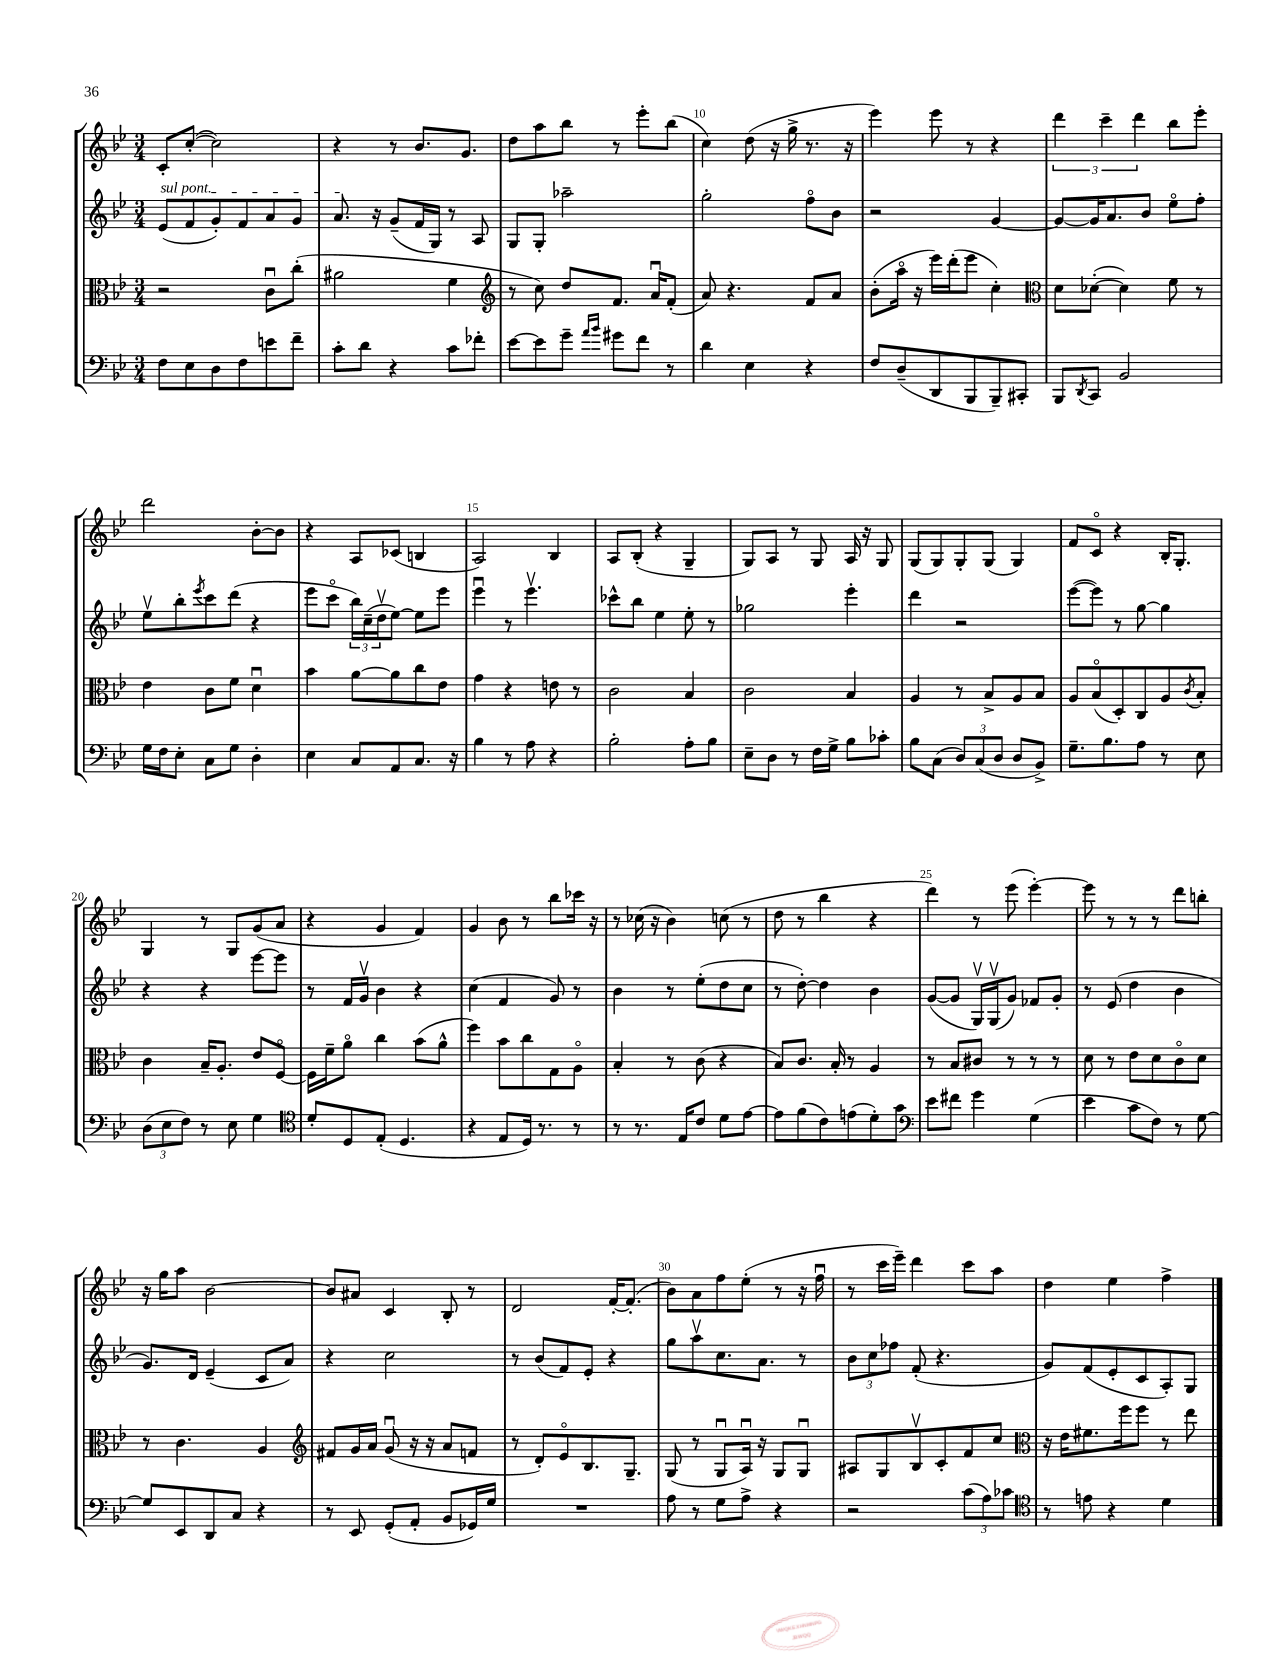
<<
\new StaffGroup <<
\new Staff = "s0" {
    \clef treble \key bes \major \numericTimeSignature \time 3/4
    c'8-. c''8~-.( c''2) |
    r4 r8 bes'8. g'8. |
    d''8 a''8 bes''8 r8 ees'''8-. bes''8( |
    c''4) d''8( r16 g''16-> r8. r16 |
    ees'''4) ees'''8 r8 r4 |
    \tuplet 3/2 { d'''4 c'''4-- d'''4 } bes''8 ees'''8-. |
    d'''2 bes'8~-. bes'8 |
    r4 a8 ces'8( b4 |
    a2) bes4 |
    a8 bes8-.( r4 g4-- |
    g8) a8 r8 g8 a16 r16 g8 |
    g8( g8) g8-. g8( g4) |
    f'8 c'8\flageolet r4 bes16-. g8.-. |
    g4 r8 g8 g'8( a'8 |
    r4 g'4 f'4) |
    g'4 bes'8 r8 bes''8 ces'''16 r16 |
    r8 ces''16( r16 bes'4) c''8( r8 |
    d''8 r8 bes''4 r4 |
    d'''4) r8 ees'''8( ees'''4~-.) |
    ees'''8 r8 r8 r8 d'''8 b''8-. |
    r16 g''16 a''8 bes'2~ |
    bes'8 ais'8 c'4 bes8-. r8 |
    d'2 f'16~-. f'8.-.( |
    bes'8) a'8 f''8 ees''8-.( r8 r16 f''16\downbow |
    r8 c'''16 ees'''16--) d'''4 c'''8 a''8 |
    d''4 ees''4 f''4-> \bar "|." |
}
\new Staff = "s1" {
    \clef treble \key bes \major \numericTimeSignature \time 3/4
    \once \override TextSpanner.bound-details.left.text = \markup { \italic "sul pont." } ees'8\startTextSpan( f'8 g'8-.) f'8 a'8 g'8 |
    a'8.\stopTextSpan r16 g'8--( f'16 g16) r8 a8 |
    g8 g8-. aes''2-- |
    g''2-. f''8\flageolet bes'8 |
    r2 g'4~ |
    g'8~ g'16 a'8. bes'8 ees''8\flageolet f''8-. |
    ees''8\upbow bes''8-. \acciaccatura { ees'''8 } c'''8 d'''8( r4 |
    ees'''8 c'''8\flageolet \tuplet 3/2 { bes''16) c''16--( d''16\upbow } ees''8~) ees''8 ees'''8 |
    ees'''4\downbow r8 ees'''4.\upbow |
    ces'''8-^ bes''8 ees''4 ees''8-. r8 |
    ges''2 ees'''4-. |
    d'''4 r2 |
    ees'''8~( ees'''8) r8 g''8~ g''4 |
    r4 r4 ees'''8~ ees'''8 |
    r8 f'16 g'16\upbow bes'4 r4 |
    c''4( f'4 g'8) r8 |
    bes'4 r8 ees''8-.( d''8 c''8 |
    r8 d''8~-.) d''4 bes'4 |
    g'8~( g'8 g16\upbow) g16\upbow( g'8) fes'8 g'8-. |
    r8 ees'8( d''4 bes'4 |
    g'8.) d'16 ees'4--( c'8 a'8) |
    r4 c''2 |
    r8 bes'8( f'8) ees'8-. r4 |
    g''8 a''8\upbow c''8. a'8. r8 |
    \tuplet 3/2 { bes'8 c''8 fes''8 } f'8-.( r4. |
    g'8) f'8( ees'8-. c'8 a8-.) g8 \bar "|." |
}
\new Staff = "s2" {
    \clef alto \key bes \major \numericTimeSignature \time 3/4
    r2 c'8\downbow c''8-.( |
    ais'2 f'4 |
    \clef treble r8 c''8) d''8 f'8. a'16\downbow f'8-.( |
    a'8) r4. f'8 a'8 |
    bes'8-.( a''16\flageolet r16 ees'''16) d'''16-.( ees'''8 c''4-.) |
    \clef alto d'8 des'8~-.( des'4) f'8 r8 |
    ees'4 c'8 f'8 d'4\downbow |
    bes'4 a'8~ a'8 c''8 ees'8 |
    g'4 r4 e'8 r8 |
    c'2 bes4 |
    c'2 bes4 |
    a4 r8 bes8-> a8 bes8 |
    a8 bes8\flageolet( d8-.) c8 a8 \acciaccatura { c'8 } bes8-. |
    c'4 bes16-- a8.-. ees'8 f8~\flageolet |
    f16 f'16-- a'8\flageolet c''4 bes'8( a'8-^ |
    f''4) bes'8 c''8 g8 a8\flageolet |
    bes4-. r8 c'8( r4 |
    bes8) c'8. bes16-. r8 a4 |
    r8 bes8 cis'8 r8 r8 r8 |
    d'8 r8 ees'8 d'8 c'8\flageolet d'8 |
    r8 c'4. a4 |
    \clef treble fis'8 g'16 a'16 g'8\downbow( r16 r16 a'8 f'8 |
    r8 d'8-.) ees'8\flageolet bes8. g8.-- |
    g8( r8 g8\downbow a16\downbow) r16 g8 g8\downbow |
    ais8 g8 bes8\upbow c'8-. f'8 c''8 |
    \clef alto r16 ees'16 fis'8. f''16 f''8 r8 ees''8 \bar "|." |
}
\new Staff = "s3" {
    \clef bass \key bes \major \numericTimeSignature \time 3/4
    f8 ees8 d8 f8 e'8 f'8-- |
    c'8-. d'8 r4 c'8 fes'8-. |
    ees'8~ ees'8 g'8-- \grace { a'16 bes'16 } gis'8 f'8 r8 |
    d'4 ees4 r4 |
    f8 d8--( d,8 bes,,8 bes,,8--) cis,8-. |
    bes,,8 \acciaccatura { d,8 } c,8 bes,2 |
    g16 f16 ees8-. c8 g8 d4-. |
    ees4 c8 a,8 c8. r16 |
    bes4 r8 a8 r4 |
    bes2-. a8-. bes8 |
    ees8-- d8 r8 f16 g16-> bes8 ces'8-. |
    bes8 c8( \tuplet 3/2 { d8) c8( d8 } d8 bes,8->) |
    g8.-- bes8. a8 r8 ees8 |
    \tuplet 3/2 { d8( ees8 f8) } r8 ees8 g4 |
    \clef tenor d'8-. d8 ees8-.( d4. |
    r4 ees8 d16) r8. r8 |
    r8 r8. ees16 c'8 d'8 ees'8~ |
    ees'8 f'8( c'8) e'8( d'8-.) g'8 |
    \clef bass ees'8 fis'8 g'4 g4( |
    ees'4 c'8 f8) r8 g8~ |
    g8 ees,8 d,8 c8 r4 |
    r8 ees,8 g,8-.( a,8-. bes,8 ges,16) g16 |
    R2. |
    a8 r8 g8 a8-> r4 |
    r2 \tuplet 3/2 { c'8( a8) ces'8 } |
    \clef tenor r8 e'8 r4 d'4 \bar "|." |
}
>>
>>
\layout { \context { \Score currentBarNumber = #7 \override BarNumber.break-visibility = ##(#f #t #t) barNumberVisibility = #(every-nth-bar-number-visible 5) } }
